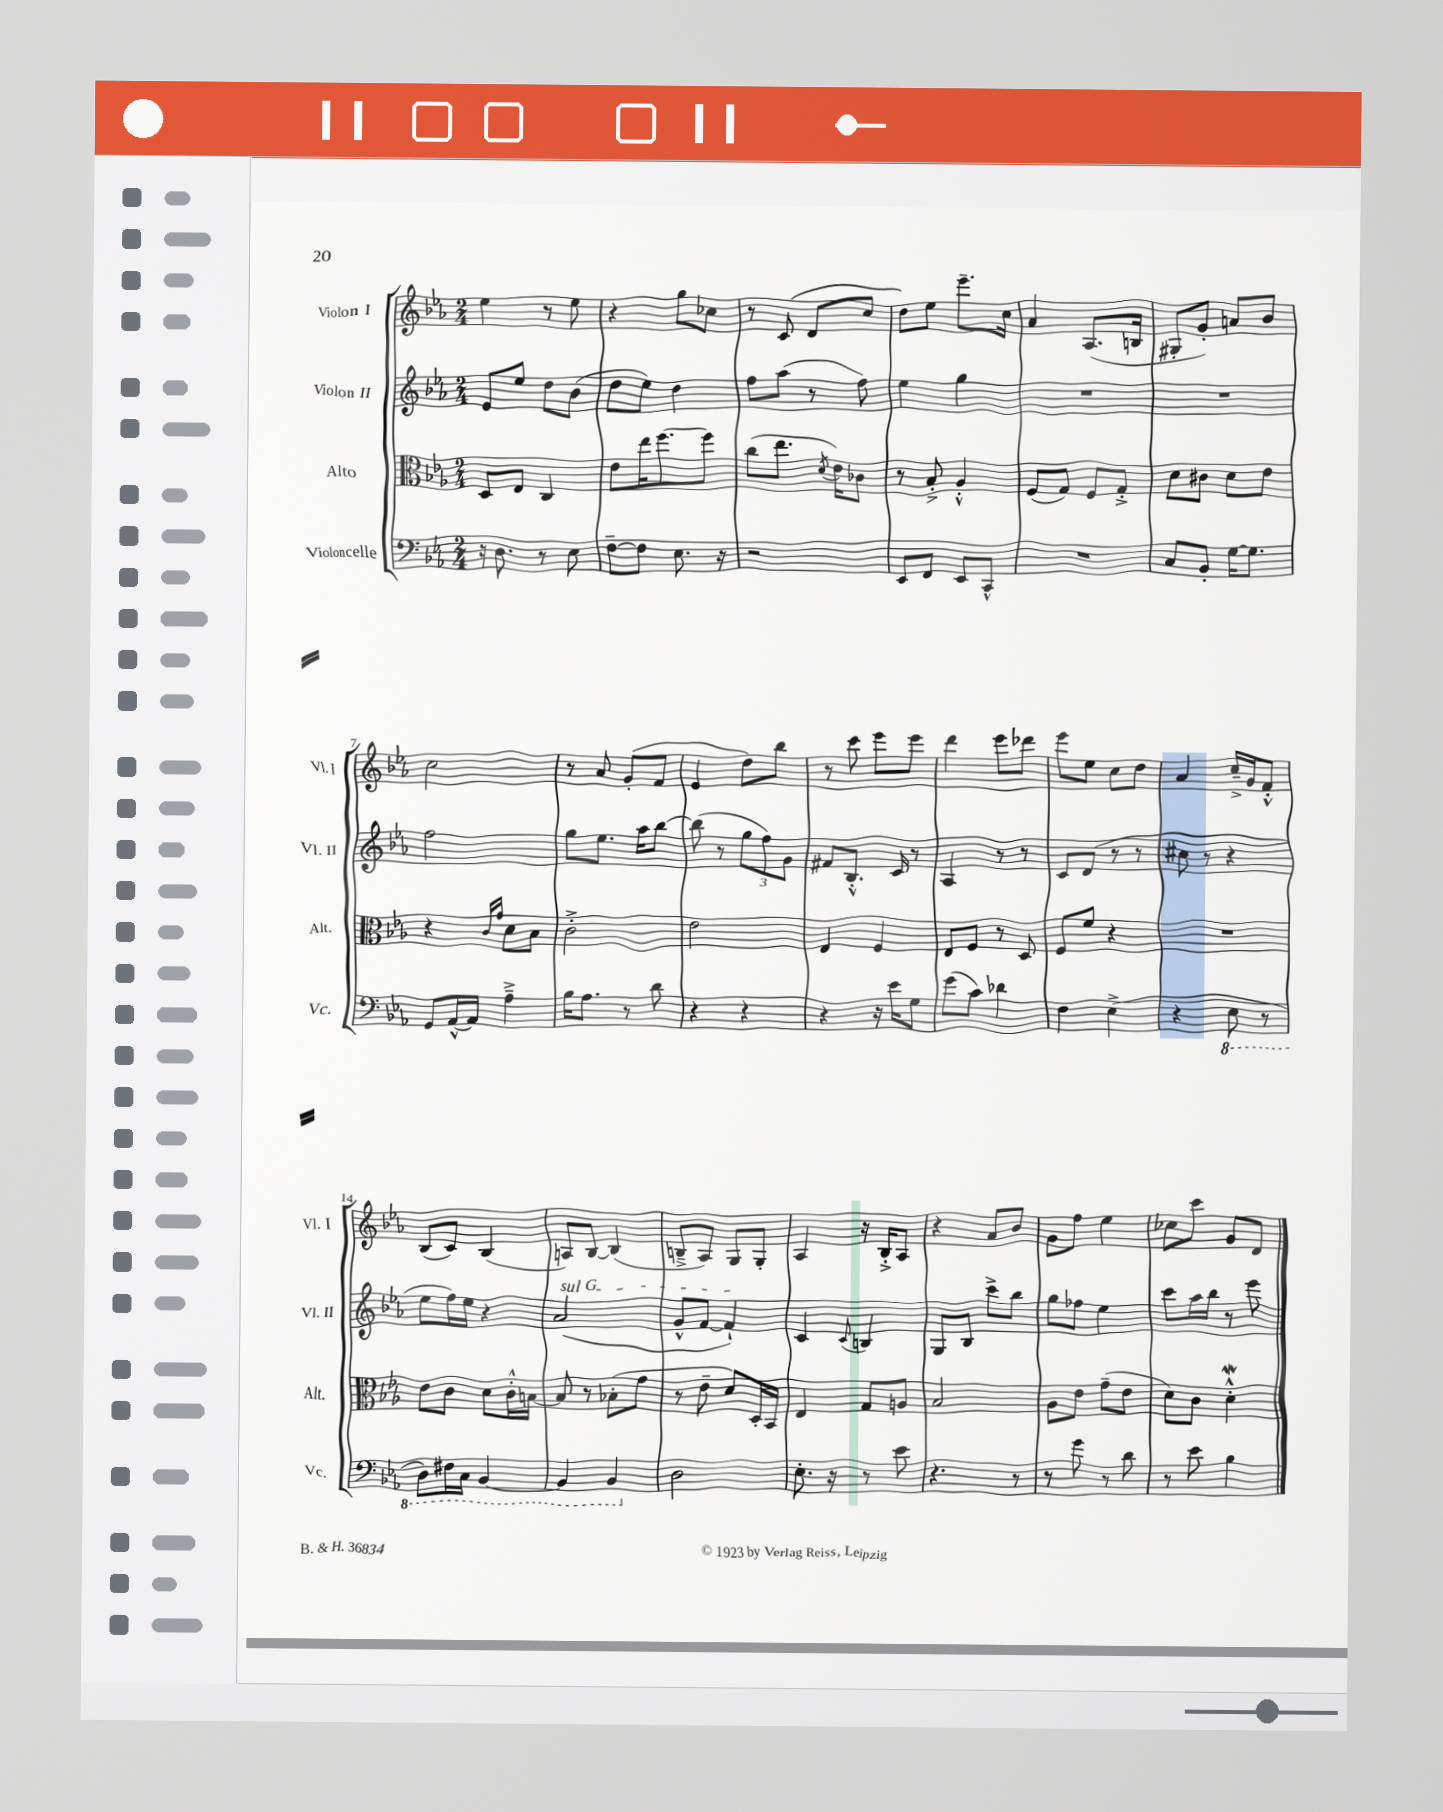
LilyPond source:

<<
\new StaffGroup <<
\new Staff = "s0" \with { instrumentName = "Violon I" shortInstrumentName = "Vl. I" } {
    \clef treble \key ees \major \numericTimeSignature \time 2/4
    ees''4 r8 ees''8 |
    r4 g''8 ces''8 |
    r8 c'8( d'8 c''8 |
    d''8) ees''8 ees'''8.-- c''16 |
    aes'4 aes8.( b16 |
    gis8-. g'8-.) a'8 bes'8 |
    c''2 |
    r8 aes'8 g'8-.( f'8 |
    ees'4 d''8) bes''8 |
    r8 c'''8 ees'''8 ees'''8 |
    d'''4 ees'''8 des'''8 |
    ees'''8 ees''8 c''8 d''8 |
    aes'4 c''16---> g'16 f'8-.-^ |
    bes8( c'8) bes4( |
    a8) bes8~ bes4( |
    b8---> aes8) g8 g8-. |
    aes4 r16 bes16-.-> aes8 |
    r4 aes'8 bes'8 |
    g'8 f''8 ees''4 |
    ces''8 c'''8 g'8 d'8 \bar "|." |
}
\new Staff = "s1" \with { instrumentName = "Violon II" shortInstrumentName = "Vl. II" } {
    \clef treble \key ees \major \numericTimeSignature \time 2/4
    ees'8 ees''8 d''8 bes'8( |
    d''8 ees''8) d''4 |
    f''8 aes''8( r8 f''8) |
    ees''4 g''4 |
    R2 |
    R2 |
    f''2 |
    g''8 ees''8. aes''16 bes''8~ |
    bes''8( r8 \tuplet 3/2 { g''8 f''8) g'8 } |
    fis'8 bes8.-.-^ c'16 r8 |
    aes4 r8 r8 |
    c'8 d'8( r8 r8 |
    cis''8 r8 r4 |
    ees''8 f''16) ees''16 r4 |
    \once \override TextSpanner.bound-details.left.text = \markup { \italic "sul G" } aes'2\startTextSpan( |
    g'8-^ f'8~ f'4-!\stopTextSpan) |
    c'4 \appoggiatura { c'8 } b4 |
    g8 bes8 c'''8-> bes''8 |
    g''8 fes''8 ees''4 |
    c'''8 aes''16 bes''16 r8 ees'''8 \bar "|." |
}
\new Staff = "s2" \with { instrumentName = "Alto" shortInstrumentName = "Alt." } {
    \clef alto \key ees \major \numericTimeSignature \time 2/4
    d8 ees8 c4 |
    ees'8 ees''16 f''8.~ f''8 |
    c''8( ees''8. \acciaccatura { d'8 } ees'16) ces'8 |
    r8 bes8-.-> aes4-.-^ |
    f8( g8) f8 g8-.-> |
    d'8 cis'8 d'8 ees'8 |
    r4 \grace { c'16 g'16 } d'8 bes8 |
    c'2-.-> |
    ees'2 |
    ees4 f4 |
    ees8 f8 r8 d8 |
    f8 f'8 r4 |
    R2 |
    ees'8 c'8 d'8 c'16-.-^ b16~ |
    b8 r8 bes8-.( g'8 |
    r8 ees'8-- d'8) d16-. bes,16 |
    ees4 g8 a8 |
    bes2 |
    aes8 ees'8 g'8--( ees'8 |
    d'8) c'8 d'4-.-^\mordent \bar "|." |
}
\new Staff = "s3" \with { instrumentName = "Violoncelle" shortInstrumentName = "Vc." } {
    \clef bass \key ees \major \numericTimeSignature \time 2/4
    r16 d8. r8 ees8 |
    f8~-- f8 ees8. r16 |
    r2 |
    ees,8 f,8 ees,8 c,8-^ |
    R2 |
    c8 bes,8-. g16~ g8. |
    g,8 aes,16~-^ aes,16 aes4---> |
    bes16 aes8. r8 d'8 |
    r4 r4 |
    r4 r16 ees'16 g8 |
    g'8( c'8) des'4 |
    f4 ees4->( |
    r4 \ottava #-1 ees,8 r8 |
    d,8) fis,16 c,16 bes,,4~ |
    bes,,4 bes,,4 \ottava #0 |
    d2 |
    ees8.-. r16 r8 ees'8 |
    r4. r8 |
    r8 g'8 r8 d'8 |
    r8 ees'8 bes4 \bar "|." |
}
>>
>>
